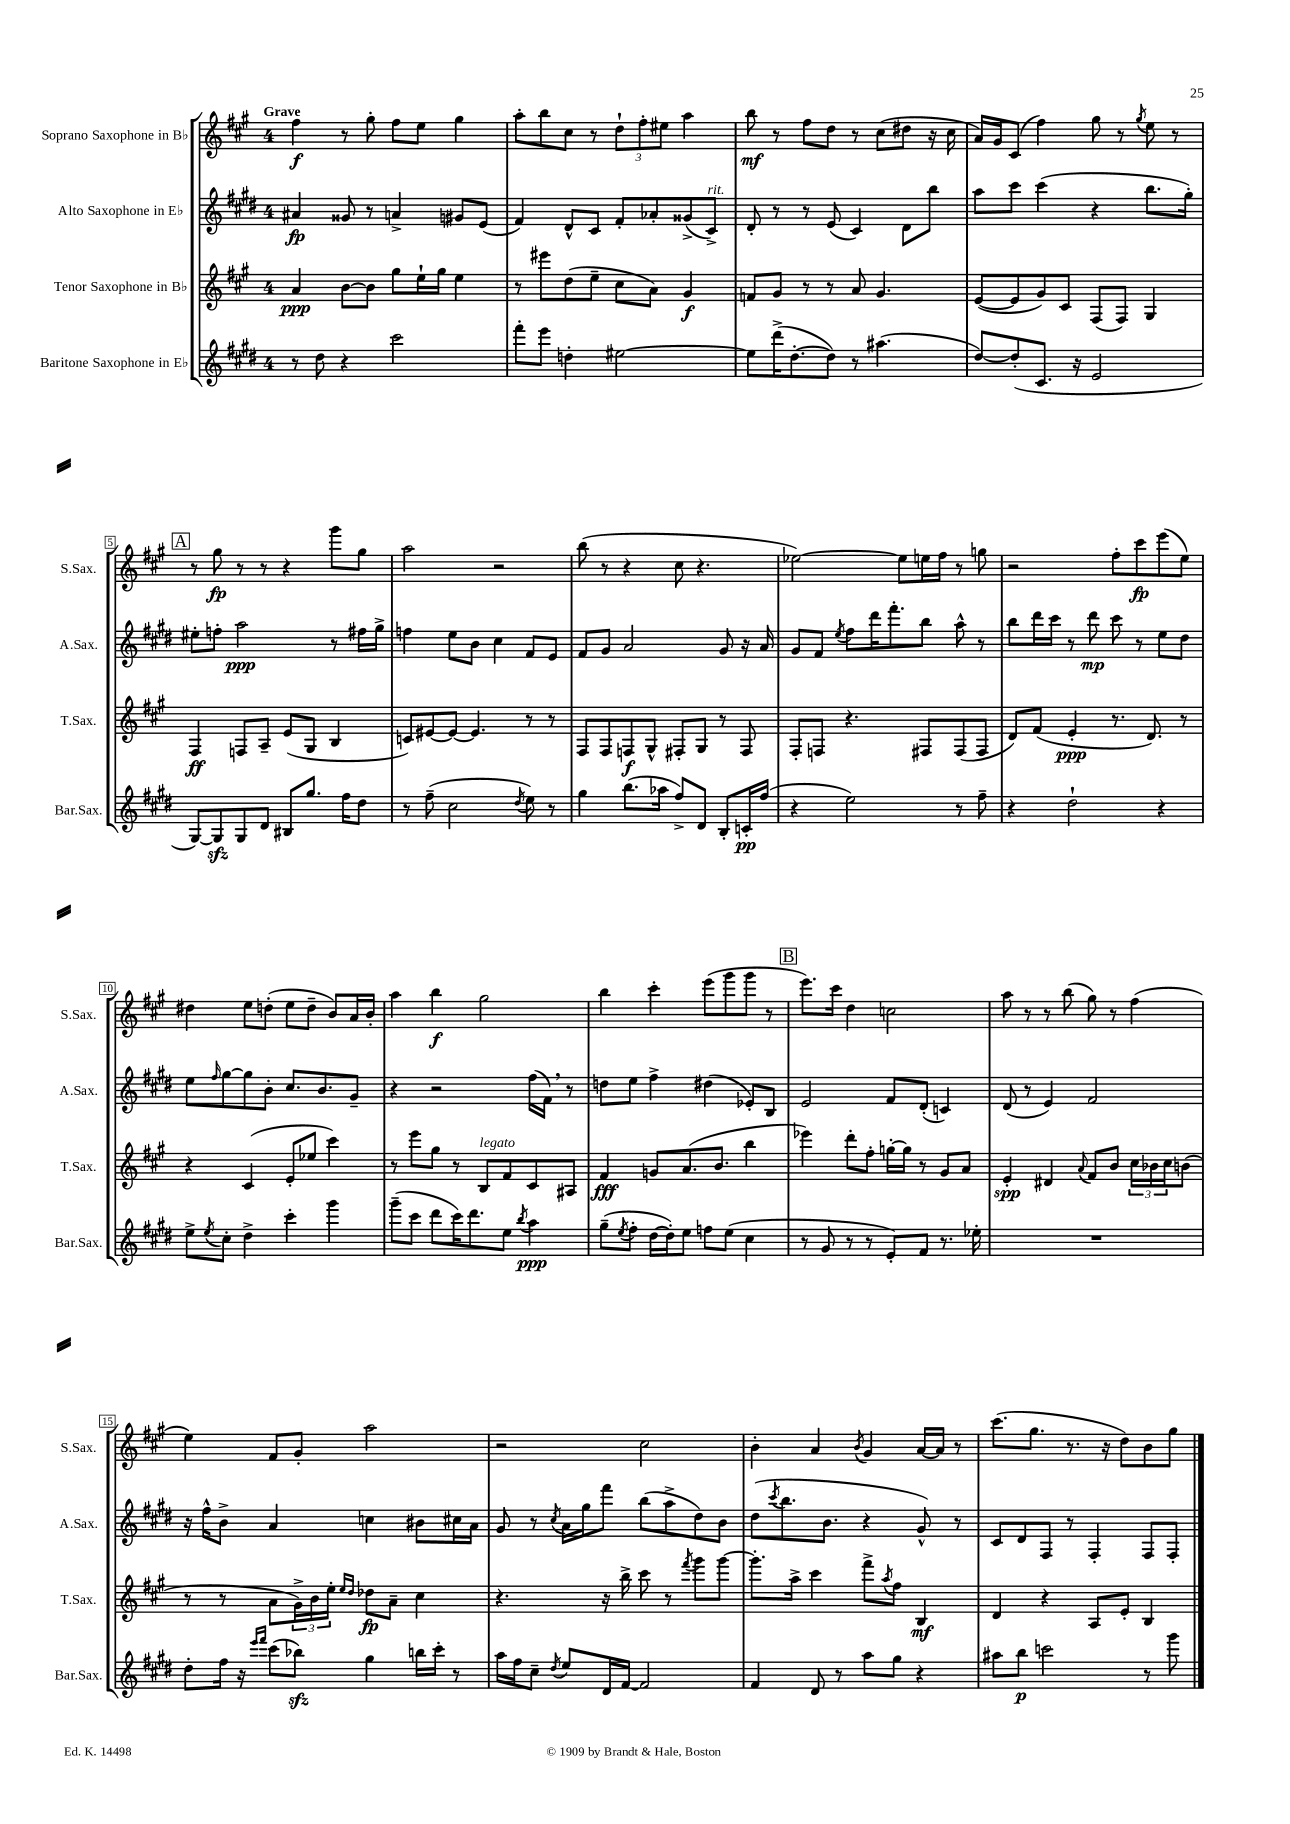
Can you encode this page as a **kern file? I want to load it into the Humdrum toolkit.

**kern	**dynam	**kern	**dynam	**kern	**dynam	**kern	**dynam
*part4	*part4	*part3	*part3	*part2	*part2	*part1	*part1
*staff4	*staff4	*staff3	*staff3	*staff2	*staff2	*staff1	*staff1
*I"Baritone Saxophone in E♭	*	*I"Tenor Saxophone in B♭	*	*I"Alto Saxophone in E♭	*	*I"Soprano Saxophone in B♭	*
*I'Bar.Sax.	*	*I'T.Sax.	*	*I'A.Sax.	*	*I'S.Sax.	*
*clefG2	*	*clefG2	*	*clefG2	*	*clefG2	*
*k[f#c#g#d#]	*	*k[f#c#g#]	*	*k[f#c#g#d#]	*	*k[f#c#g#]	*
*M4/4	*	*M4/4	*	*M4/4	*	*M4/4	*
=1	=1	=1	=1	=1	=1	=1	=1
!	!	!	!	!	!	!LO:TX:a:B:t=Grave	!
8r	.	4a/	ppp	4a#X/	fp	4ff#\	f
8dd#\	.	.	.	.	.	.	.
4r	.	[8b\L	.	8g##X/	.	8r	.
.	.	8b\J]	.	8r	.	8gg#'\	.
2ccc#\	.	8gg#\L	.	4an^/	.	8ff#\L	.
.	.	16ee`\L	.	.	.	8ee\J	.
.	.	16gg#\JJ	.	.	.	.	.
.	.	4ee\	.	8g#X/L	.	4gg#\	.
.	.	.	.	(8e/J	.	.	.
=2	=2	=2	=2	=2	=2	=2	=2
8fff#'\L	.	8r	.	4f#/)	.	8aa'\L	.
8eee\J	.	8eee#X\L	.	.	.	8bb\	.
4ddn'\	.	(8dd\	.	8d#^^/L	.	8cc#\J	.
.	.	8ee~\J	.	8c#/J	.	8r	.
[2ee#X\	.	8cc#\L	.	8f#'/L	.	12dd`\L	.
.	.	.	.	.	.	12ff#'\	.
.	.	8a\J)	.	8a-X'/	.	.	.
.	.	.	.	.	.	12ee#X\J	.
.	.	4g#/	f	(8g##X^/	.	4aa\	.
!	!	!	!	!LO:TX:a:i:t=rit.	!	!	!
.	.	.	.	8c#^/J)	.	.	.
=3	=3	=3	=3	=3	=3	=3	=3
8ee#\L]	.	8fn/L	.	8d#'/	.	8bb\	mf
(16ddd#^\K	.	8g#/J	.	8r	.	8r	.
[8.dd#'\	.	.	.	.	.	.	.
.	.	8r	.	8r	.	8ff#\L	.
8dd#\J])	.	8r	.	(8e/	.	8dd\J	.
8r	.	8a/	.	4c#/)	.	8r	.
(4.aa#X\	.	4.g#/	.	.	.	(8cc#\L	.
.	.	.	.	8d#\L	.	8dd#X\J	.
.	.	.	.	8bb\J	.	16r	.
.	.	.	.	.	.	16cc#\	.
=4	=4	=4	=4	=4	=4	=4	=4
[8dd#/L)	.	([8e/L	.	8aa\L	.	16a/LL)	.
.	.	.	.	.	.	16g#/J	.
(8dd#'/]	.	8e/]	.	8ccc#\J	.	(8c#/J	.
8.c#/J	.	8g#/)	.	(4ccc#\	.	4ff#\)	.
.	.	8c#/J	.	.	.	.	.
16r	.	.	.	.	.	.	.
2e/	.	(8F#/L	.	4r	.	8gg#\	.
.	.	8F#/J)	.	.	.	8r	.
.	.	.	.	.	.	8qgg#/	.
.	.	4G#/	.	8.bb\L	.	8ee\	.
.	.	.	.	.	.	8r	.
.	.	.	.	16gg#'\Jk)	.	.	.
!!LO:LB:g=z
!!LO:REH:place=s1:t=A
=5	=5	=5	=5	=5	=5	=5	=5
[8G#/L)	.	4F#/	ff	8ee#X'\L	.	8r	.
8G#zz/]	.	.	.	8ffn'\J	.	8gg#\	fp
8G#/	.	8Fn/L	.	2aa\	ppp	8r	.
8d#/J	.	8A~/J	.	.	.	8r	.
8B#X/L	.	(8e/L	.	.	.	4r	.
8.gg#/J	.	8G#/J	.	.	.	.	.
.	.	4B/	.	8r	.	8ggg#\L	.
16ff#\KL	.	.	.	.	.	.	.
8dd#\J	.	.	.	16ff#X\LL	.	8gg#\J	.
.	.	.	.	16gg#^\JJ	.	.	.
=6	=6	=6	=6	=6	=6	=6	=6
8r	.	8cn/L)	.	4ffn\	.	2aa\	.
(8ff#~\	.	[8e#X/	.	.	.	.	.
2cc#\	.	8e#/J_	.	8ee\L	.	.	.
.	.	4.e#/]	.	8b\J	.	.	.
.	.	.	.	4cc#\	.	2r	.
8qdd#/	.	.	.	.	.	.	.
8ee\)	.	8r	.	8f#/L	.	.	.
8r	.	8r	.	8e/J	.	.	.
=7	=7	=7	=7	=7	=7	=7	=7
4gg#\	.	8F#/L	.	8f#/L	.	(8bb\	.
.	.	8F#/	.	8g#/J	.	8r	.
(8.bb\L	.	8Fn/	f	2a/	.	4r	.
.	.	8G#^^/J	.	.	.	.	.
16aa-X\Jk	.	.	.	.	.	.	.
8ff#^/L)	.	8F#X'/L	.	.	.	8cc#\	.
8d#/J	.	8G#/J	.	.	.	4.r	.
8B'/L	.	8r	.	8g#/	.	.	.
16cn'/L	pp	8F#/	.	16r	.	.	.
(16ff#/JJ	.	.	.	16a/	.	.	.
=8	=8	=8	=8	=8	=8	=8	=8
4r	.	8F#'/L	.	8g#/L	.	[2ee-X\)	.
.	.	8Fn/J	.	8f#/J	.	.	.
.	.	.	.	8qee/	.	.	.
2ee\)	.	4.r	.	8ff#\L	.	.	.
.	.	.	.	16ddd#\K	.	.	.
.	.	.	.	8.fff#'\	.	.	.
.	.	.	.	.	.	8ee-\L]	.
.	.	8F#X/L	.	8bb\J	.	16een\L	.
.	.	.	.	.	.	16ff#\JJ	.
8r	.	(8F#/	.	8aa^^\	.	8r	.
8ff#~\	.	8F#/J	.	8r	.	8ggn\	.
=9	=9	=9	=9	=9	=9	=9	=9
4r	.	8d/L)	.	8bb\L	.	2r	.
.	.	(8f#/J	.	16ddd#\L	.	.	.
.	.	.	.	16ccc#\JJ	.	.	.
2dd#`\	.	4e'/	ppp	8r	.	.	.
.	.	.	.	8ddd#\	mp	.	.
.	.	8.r	.	8ccc#\	.	8ff#'\L	.
.	.	.	.	8r	.	8ccc#\	fp
.	.	8.d/)	.	.	.	.	.
4r	.	.	.	8ee\L	.	(8eee\	.
.	.	8r	.	8dd#\J	.	8ee\J)	.
!!LO:LB:g=z
=10	=10	=10	=10	=10	=10	=10	=10
8ee^\L	.	4r	.	8ee\L	.	4dd#X\	.
8qee/	.	.	.	16qqff#/	.	.	.
8cc#'\J	.	.	.	[8gg#\	.	.	.
4dd#^\	.	(4c#/	.	8gg#\]	.	8ee\L	.
.	.	.	.	8b'\J	.	(8ddn'\J	.
4ccc#'\	.	8e'/L	.	8.cc#/L	.	8ee\L	.
.	.	8ee-X/J	.	.	.	8dd~\J	.
.	.	.	.	8.b/	.	.	.
4ggg#\	.	4ccc#\)	.	.	.	8b/L)	.
.	.	.	.	8g#~/J	.	16a/L	.
.	.	.	.	.	.	16b'/JJ	.
=11	=11	=11	=11	=11	=11	=11	=11
(8ggg#~\L	.	8r	.	4r	.	4aa\	.
8ccc#\J	.	8eee\L	.	.	.	.	.
8ddd#\L	.	8gg#\J	.	2r	.	4bb\	f
16ccc#\K)	.	8r	.	.	.	.	.
8.ddd#\	.	.	.	.	.	.	.
!	!	!LO:TX:a:i:t=legato	!	!	!	!	!
.	.	8B/L	.	.	.	2gg#\	.
8ee\J	.	8f#/	.	.	.	.	.
8qbb/	.	.	.	.	.	.	.
4aa\	ppp	8c#/	.	(16ff#\LL	.	.	.
.	.	.	.	16f#,\JJ)	.	.	.
.	.	8A#X/J	.	8r	.	.	.
=12	=12	=12	=12	=12	=12	=12	=12
(8gg#~\L	.	4f#/	fff	8ddn\L	.	4bb\	.
8qee/	.	.	.	.	.	.	.
8ff#'\J	.	.	.	8ee\J	.	.	.
[16dd#\LL	.	8gn/L	.	4ff#^\	.	4ccc#'\	.
16dd#'\J])	.	.	.	.	.	.	.
8ee\J	.	(8.a/	.	.	.	.	.
8ffn\L	.	.	.	(4dd#X\	.	(8eee\L	.
.	.	8.b/J	.	.	.	.	.
(8ee\J	.	.	.	.	.	8ggg#\	.
4cc#\	.	4bb\	.	8e-X'/L)	.	8ggg#\J	.
.	.	.	.	8B/J	.	8r	.
!!LO:REH:place=s1:t=B
=13	=13	=13	=13	=13	=13	=13	=13
8r	.	4eee-X\)	.	2e/	.	8.eee\L)	.
8g#/	.	.	.	.	.	.	.
.	.	.	.	.	.	16ccc#\Jk	.
8r	.	8ddd'\L	.	.	.	4dd\	.
8r	.	8ff#'\J	.	.	.	.	.
8e'/L)	.	[16ggn'\LL	.	8f#/L	.	2ccn\	.
.	.	16gg\JJ]	.	.	.	.	.
8f#/J	.	8r	.	(8d#'/J	.	.	.
8.r	.	8g#/L	.	4cn/)	.	.	.
.	.	8a/J	.	.	.	.	.
16ee-X'\	.	.	.	.	.	.	.
=14	=14	=14	=14	=14	=14	=14	=14
1r	.	4e'/	spp	(8d#/	.	8aa\	.
.	.	.	.	8r	.	8r	.
.	.	4d#X/	.	4e/)	.	8r	.
.	.	.	.	.	.	(8bb\	.
.	.	8qqa/	.	.	.	.	.
.	.	8f#/L	.	2f#/	.	8gg#\)	.
.	.	8b/J	.	.	.	8r	.
.	.	24cc#\LL	.	.	.	(4ff#\	.
.	.	24b-X\	.	.	.	.	.
.	.	24cc#\J	.	.	.	.	.
.	.	(8bn\J	.	.	.	.	.
!!LO:LB:g=z
=15	=15	=15	=15	=15	=15	=15	=15
8dd#'\L	.	8r	.	16r	.	4ee\)	.
.	.	.	.	16ff#^^\KL	.	.	.
16ff#\Jk	.	8r	.	8b^\J	.	.	.
16r	.	.	.	.	.	.	.
16qqeee/LL	.	.	.	.	.	.	.
16qqfff#/JJ	.	.	.	.	.	.	.
(8ccc#\L	.	8a\L	.	4a/	.	8f#/L	.
8bb-Xzz\J)	.	24g#^\L)	.	.	.	8g#'/J	.
.	.	24b\	.	.	.	.	.
.	.	24ee'\JJ	.	.	.	.	.
.	.	16qqee/LL	.	.	.	.	.
.	.	16qqdd/JJ	.	.	.	.	.
4gg#\	.	8dd-X\L	fp	4ccn\	.	2aa\	.
.	.	8a~\J	.	.	.	.	.
16bbn\LL	.	4cc#\	.	8b#X\L	.	.	.
16ccc#'\JJ	.	.	.	.	.	.	.
8r	.	.	.	16cc#X\L	.	.	.
.	.	.	.	16a\JJ	.	.	.
=16	=16	=16	=16	=16	=16	=16	=16
16aa\LL	.	4.r	.	8g#/	.	2r	.
16ff#\J	.	.	.	.	.	.	.
8cc#~\J	.	.	.	8r	.	.	.
8qdd#/	.	.	.	8qcc#/	.	.	.
8ee/L	.	.	.	16a\LL	.	.	.
.	.	.	.	16gg#\J	.	.	.
16d#/L	.	16r	.	8fff#\J	.	.	.
[16f#/JJ	.	16bb^\	.	.	.	.	.
2f#/]	.	8ccc#\	.	(8bb\L	.	2cc#\	.
.	.	8r	.	8aa^\	.	.	.
.	.	8qfff#/	.	.	.	.	.
.	.	8ggg#\L	.	8dd#\)	.	.	.
.	.	[8ggg#\J	.	8b\J	.	.	.
=17	=17	=17	=17	=17	=17	=17	=17
4f#/	.	8.ggg#'\L]	.	(8dd#\L	.	4b'\	.
.	.	.	.	8qccc#/	.	.	.
.	.	.	.	8.bb\	.	.	.
.	.	16aa^\Jk	.	.	.	.	.
8d#/	.	4ccc#\	.	.	.	4a/	.
.	.	.	.	8.b\J	.	.	.
8r	.	.	.	.	.	.	.
.	.	.	.	.	.	8qb/	.
8aa\L	.	8fff#^\L	.	4r	.	4g#/	.
.	.	8qaa/	.	.	.	.	.
8gg#\J	.	8ff#\J	.	.	.	.	.
4r	.	4B/	mf	8g#^^/)	.	[16a/LL	.
.	.	.	.	.	.	16a/JJ]	.
.	.	.	.	8r	.	8r	.
=18	=18	=18	=18	=18	=18	=18	=18
8aa#X\L	.	4d/	.	8c#/L	.	(8.ccc#\L	.
8bb\J	p	.	.	8d#/	.	.	.
.	.	.	.	.	.	8.gg#\J	.
2cccn\	.	4r	.	8F#/J	.	.	.
.	.	.	.	8r	.	8.r	.
.	.	8A/L	.	4F#'/	.	.	.
.	.	.	.	.	.	16r	.
.	.	8e'/J	.	.	.	8dd\L)	.
8r	.	4B/	.	8F#/L	.	8b\	.
8ggg#\	.	.	.	8F#'/J	.	8gg#\J	.
==	==	==	==	==	==	==	==
*-	*-	*-	*-	*-	*-	*-	*-
